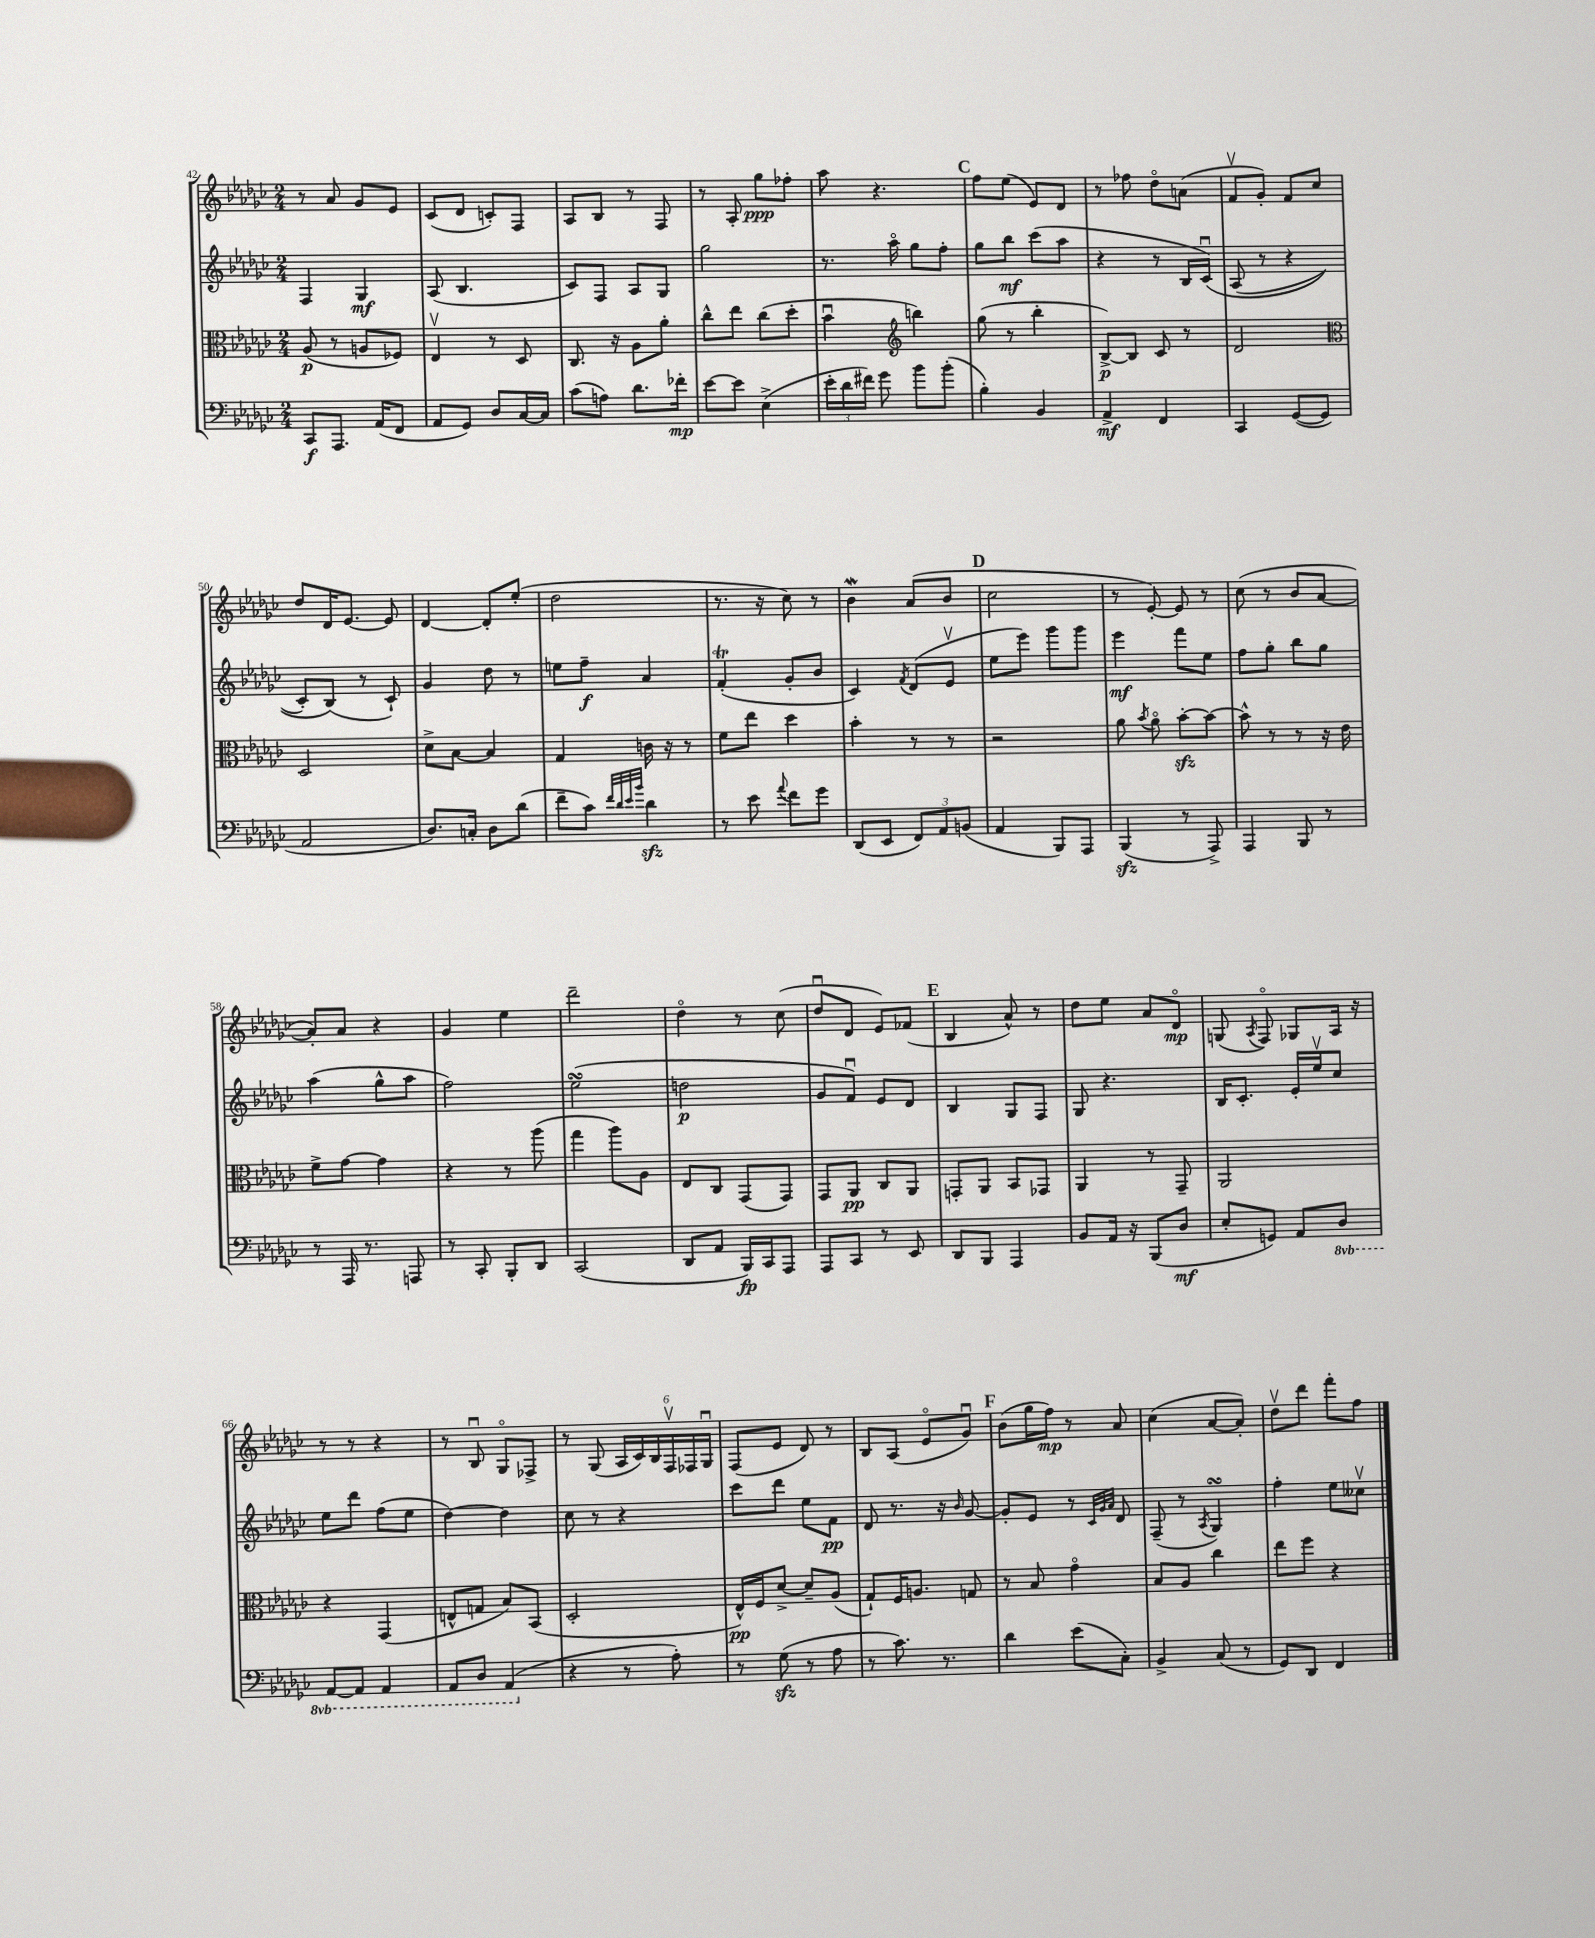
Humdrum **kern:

**kern	**dynam	**kern	**dynam	**kern	**dynam	**kern	**dynam
*part4	*part4	*part3	*part3	*part2	*part2	*part1	*part1
*staff4	*staff4	*staff3	*staff3	*staff2	*staff2	*staff1	*staff1
*clefF4	*	*clefC3	*	*clefG2	*	*clefG2	*
*k[b-e-a-d-g-c-]	*	*k[b-e-a-d-g-c-]	*	*k[b-e-a-d-g-c-]	*	*k[b-e-a-d-g-c-]	*
*M2/4	*	*M2/4	*	*M2/4	*	*M2/4	*
=42	=42	=42	=42	=42	=42	=42	=42
8CC-/L	f	(8A-/	p	4F/	.	8r	.
8.AAA-/J	.	8r	.	.	.	8a-/	.
.	.	8An/L	.	4G-/	mf	8g-/L	.
(16AA-/KL	.	.	.	.	.	.	.
8FF/J	.	8F-X/J)	.	.	.	8e-/J	.
=43	=43	=43	=43	=43	=43	=43	=43
8AA-/L	.	4E-v/	.	(8A-/	.	(8c-/L	.
8GG-/J)	.	.	.	4.B-/	.	8d-/J	.
8D-/L	.	8r	.	.	.	8cn'/L)	.
[16C-/L	.	8D-/	.	.	.	8F/J	.
16C-/JJ]	.	.	.	.	.	.	.
=44	=44	=44	=44	=44	=44	=44	=44
(8c-\L	.	8.C-/	.	8c-/L)	.	8A-/L	.
8An\J)	.	.	.	8F/J	.	8B-/J	.
.	.	16r	.	.	.	.	.
8.d-\L	.	8A-\L	.	8A-/L	.	8r	.
.	.	8a-'\J	.	8G-/J	.	8F/	.
16f-X'\Jk	mp	.	.	.	.	.	.
=45	=45	=45	=45	=45	=45	=45	=45
[8e-\L	.	8cc-^^\L	.	2gg-\	.	8r	.
8e-\J]	.	8ee-\J	.	.	.	8A-'/	.
(4E-^\	.	(8cc-\L	.	.	.	8gg-\L	ppp
.	.	8dd-'\J	.	.	.	8ff-X'\J	.
=46	=46	=46	=46	=46	=46	=46	=46
24e-'\LL	.	4b-u\	.	8.r	.	8aa-\	.
24d-\	.	.	.	.	.	.	.
24f#X\JJ)	.	.	.	.	.	.	.
8g-\	.	.	.	.	.	4.r	.
.	.	.	.	16aa-\	.	.	.
*	*	*clefG2	*	*	*	*	*
8b-\L	.	4bbn\)	.	8gg-\L	.	.	.
(8b-'\J	.	.	.	8ff'\J	.	.	.
!!LO:REH:place=s1:t=C
=47	=47	=47	=47	=47	=47	=47	=47
4B-'\)	.	(8gg-\	.	8gg-\L	.	8ff\L	.
.	.	8r	.	8bb-\J	mf	(8ee-\J	.
4BB-/	.	4bb-'\	.	(8ccc-\L	.	8e-/L)	.
.	.	.	.	8aa-\J	.	8d-/J	.
=48	=48	=48	=48	=48	=48	=48	=48
4AA-^/	mf	[8B-^/L)	p	4r	.	8r	.
.	.	8B-/J]	.	.	.	8ff-X\	.
4FF/	.	8c-/	.	8r	.	8dd-\L	.
.	.	8r	.	16B-/LL	.	(8an\J	.
.	.	.	.	(16c-u/JJ)	.	.	.
=49	=49	=49	=49	=49	=49	=49	=49
4CC-/	.	2d-/	.	(8A-/	.	8fv/L	.
.	.	.	.	8r	.	8g-'/J)	.
([8GG-/L	.	.	.	4r	.	8f/L	.
8GG-/J]	.	.	.	.	.	8cc-/J	.
!!LO:LB:g=z
=50	=50	=50	=50	=50	=50	=50	=50
*	*	*clefC3	*	*	*	*	*
2AA-/	.	2D-/	.	8c-'/L)	.	8dd-/L	.
.	.	.	.	(8B-/J)	.	16d-/K	.
.	.	.	.	.	.	[8.e-/J	.
.	.	.	.	8r	.	.	.
.	.	.	.	8c-`/)	.	8e-/]	.
=51	=51	=51	=51	=51	=51	=51	=51
8.D-/L)	.	8d-^\L	.	4g-/	.	[4d-/	.
.	.	[8B-\J	.	.	.	.	.
16Cn'/Jk	.	.	.	.	.	.	.
8D-\L	.	4B-/]	.	8dd-\	.	8d-'/L]	.
(8d-\J	.	.	.	8r	.	(8ee-'/J	.
=52	=52	=52	=52	=52	=52	=52	=52
8f~\L	.	4G-/	.	8een\L	.	2dd-\	.
8c-\J)	.	.	.	8ff~\J	f	.	.
32qqf/LLL	.	.	.	.	.	.	.
32qqd-/	.	.	.	.	.	.	.
32qqe-/	.	.	.	.	.	.	.
32qqb-/JJJ	.	.	.	.	.	.	.
4d-zz\	.	16cn\	.	4a-/	.	.	.
.	.	16r	.	.	.	.	.
.	.	8r	.	.	.	.	.
=53	=53	=53	=53	=53	=53	=53	=53
8r	.	8f\L	.	(4ft'/	.	8.r	.
8e-\	.	8ee-\J	.	.	.	.	.
.	.	.	.	.	.	16r	.
8qqa-/	.	.	.	.	.	.	.
8f\L	.	4dd-\	.	8g-'/L	.	8cc-\)	.
8g-\J	.	.	.	8b-/J	.	8r	.
=54	=54	=54	=54	=54	=54	=54	=54
(8DD-/L	.	4b-'\	.	4c-/)	.	4b-W\	.
8EE-/J	.	.	.	.	.	.	.
.	.	.	.	8qf/	.	.	.
12FF/L)	.	8r	.	(8d-/L	.	(8a-/L	.
12AA-/	.	.	.	.	.	.	.
.	.	8r	.	8e-v/J	.	8b-/J	.
(12BBn/J	.	.	.	.	.	.	.
!!LO:REH:place=s1:t=D
=55	=55	=55	=55	=55	=55	=55	=55
4AA-/	.	2r	.	8ee-\L	.	2cc-\	.
.	.	.	.	8eee-\J)	.	.	.
8BBB-/L)	.	.	.	8ggg-\L	.	.	.
8AAA-/J	.	.	.	8ggg-\J	.	.	.
=56	=56	=56	=56	=56	=56	=56	=56
(4BBB-zz/	.	8a-\	.	4eee-\	mf	8r	.
.	.	8qb-/	.	.	.	.	.
.	.	8a-\	.	.	.	[8e-'/)	.
8r	.	[8b-zz'\L	.	8fff\L	.	8e-/]	.
8AAA-^/)	.	8b-\J_	.	8ee-\J	.	8r	.
=57	=57	=57	=57	=57	=57	=57	=57
4AAA-/	.	8b-^^\]	.	8ff\L	.	(8cc-\	.
.	.	8r	.	8gg-'\J	.	8r	.
8BBB-/	.	8r	.	8bb-\L	.	8b-/L	.
8r	.	16r	.	8gg-\J	.	[8a-/J	.
.	.	16e-\	.	.	.	.	.
!!LO:LB:g=z
=58	=58	=58	=58	=58	=58	=58	=58
8r	.	8f^\L	.	(4aa-\	.	8a-'/L])	.
16AAA-/	.	[8g-\J	.	.	.	8a-/J	.
8.r	.	.	.	.	.	.	.
.	.	4g-\]	.	8gg-^^\L	.	4r	.
8AAAn/	.	.	.	8aa-\J	.	.	.
=59	=59	=59	=59	=59	=59	=59	=59
8r	.	4r	.	2ff\)	.	4g-/	.
8CC-'/	.	.	.	.	.	.	.
8BBB-'/L	.	8r	.	.	.	4ee-\	.
8DD-/J	.	(8aa-\	.	.	.	.	.
=60	=60	=60	=60	=60	=60	=60	=60
(2CC-/	.	4gg-\	.	(2ee-sSSS\	.	2ddd-~\	.
.	.	8aa-\L)	.	.	.	.	.
.	.	8A-\J	.	.	.	.	.
=61	=61	=61	=61	=61	=61	=61	=61
8DD-/L	.	8E-/L	.	2ddn\	p	4dd-\	.
8AA-/J	.	8C-/J	.	.	.	.	.
16BBB-/LL)	fp	(8GG-/L	.	.	.	8r	.
16CC-/J	.	.	.	.	.	.	.
8AAA-/J	.	8GG-/J)	.	.	.	(8cc-\	.
=62	=62	=62	=62	=62	=62	=62	=62
8AAA-/L	.	8GG-/L	.	8g-/L	.	8dd-u/L	.
8CC-/J	.	8AA-/J	pp	8fu/J)	.	8d-/J	.
8r	.	8C-/L	.	8e-/L	.	8e-/L)	.
8EE-/	.	8AA-/J	.	8d-/J	.	(8f-X/J	.
!!LO:REH:place=s1:t=E
=63	=63	=63	=63	=63	=63	=63	=63
8DD-/L	.	8GGn'/L	.	4B-/	.	4B-/	.
8BBB-/J	.	8AA-/J	.	.	.	.	.
4AAA-/	.	8BB-/L	.	8G-/L	.	8a-^^/)	.
.	.	8GG-X/J	.	8F/J	.	8r	.
=64	=64	=64	=64	=64	=64	=64	=64
8BB-/L	.	4AA-/	.	8G-/	.	8dd-\L	.
16AA-/Jk	.	.	.	4.r	.	8ee-\J	.
16r	.	.	.	.	.	.	.
(8BBB-/L	.	8r	.	.	.	8a-/L	.
8D-/J	mf	8GG-~/	.	.	.	8d-/J	mp
=65	=65	=65	=65	=65	=65	=65	=65
8E-'/L	.	2AA-/	.	16B-/KL	.	(8Gn/	.
.	.	.	.	8.c-'/J	.	.	.
.	.	.	.	.	.	8qA-/	.
8GGn/J)	.	.	.	.	.	8F/)	.
8AA-/L	.	.	.	16e-'/LL	.	8G-X/L	.
.	.	.	.	16ee-v/J	.	.	.
*8ba	*	*	*	*	*	*	*
8DD-/J	.	.	.	8cc-/J	.	16A-/Jk	.
.	.	.	.	.	.	16r	.
!!LO:LB:g=z
=66	=66	=66	=66	=66	=66	=66	=66
[8AAA-/L	.	4r	.	8ee-\L	.	8r	.
8AAA-/J]	.	.	.	8ddd-\J	.	8r	.
4AAA-/	.	(4GG-/	.	(8ff\L	.	4r	.
.	.	.	.	8ee-\J	.	.	.
=67	=67	=67	=67	=67	=67	=67	=67
8AAA-/L	.	8En^^/L	.	[4dd-\)	.	8r	.
8DD-/J	.	8Gn/J	.	.	.	8B-u/	.
(4AAA-/	.	8B-/L)	.	4dd-\]	.	8G-/L	.
.	.	(8BB-/J	.	.	.	8F-X^/J	.
=68	=68	=68	=68	=68	=68	=68	=68
*X8ba	*	*	*	*	*	*	*
4r	.	2D-'/	.	8cc-\	.	8r	.
.	.	.	.	8r	.	(8G-/	.
8r	.	.	.	4r	.	24A-/LL	.
.	.	.	.	.	.	24c-/)	.
.	.	.	.	.	.	24B-/	.
8A-'\)	.	.	.	.	.	24Fv/	.
.	.	.	.	.	.	24F-X/	.
.	.	.	.	.	.	24G-u/JJ	.
=69	=69	=69	=69	=69	=69	=69	=69
8r	.	16E-^^/LL)	pp	8ccc-\L	.	(8F/L	.
.	.	16F/J	.	.	.	.	.
(8G-zz\	.	[8d-^/J	.	8ddd-\J	.	8e-/J	.
8r	.	8d-~/L]	.	8ee-\L	.	8d-/)	.
8A-\	.	(8A-/J	.	8f\J	pp	8r	.
=70	=70	=70	=70	=70	=70	=70	=70
8r	.	8G-`/L)	.	8d-/	.	8B-/L	.
8.c-\)	.	16F/K	.	8.r	.	(8A-/J	.
.	.	8.An/J	.	.	.	.	.
.	.	.	.	.	.	8e-/L	.
8.r	.	.	.	16r	.	.	.
.	.	.	.	16qqb-/	.	.	.
.	.	8Gn/	.	[8g-/	.	8g-u/J)	.
!!LO:REH:place=s1:t=F
=71	=71	=71	=71	=71	=71	=71	=71
4d-\	.	8r	.	8g-'/L]	.	(8b-\L	.
.	.	8B-/	.	8e-/J	.	16gg-\L	.
.	.	.	.	.	.	16ff\JJ)	mp
(8e-\L	.	4g-\	.	8r	.	8r	.
.	.	.	.	32qqc-/LLL	.	.	.
.	.	.	.	32qqg-/	.	.	.
.	.	.	.	32qqa-/JJJ	.	.	.
8C-'\J)	.	.	.	8d-/	.	8a-/	.
=72	=72	=72	=72	=72	=72	=72	=72
4BB-^/	.	8B-/L	.	(8F~/	.	(4cc-\	.
.	.	8A-/J	.	8r	.	.	.
.	.	.	.	8qA-/	.	.	.
(8C-/	.	4cc-\	.	4G-sSSs/)	.	[8a-/L	.
8r	.	.	.	.	.	8a-'/J])	.
=73	=73	=73	=73	=73	=73	=73	=73
8GG-/L)	.	8ee-\L	.	4ff'\	.	8dd-v\L	.
8DD-/J	.	8ff\J	.	.	.	8ddd-\J	.
4FF/	.	4r	.	8ee-\L	.	8fff'\L	.
.	.	.	.	8cc--Xv\J	.	8ff\J	.
==	==	==	==	==	==	==	==
*-	*-	*-	*-	*-	*-	*-	*-
